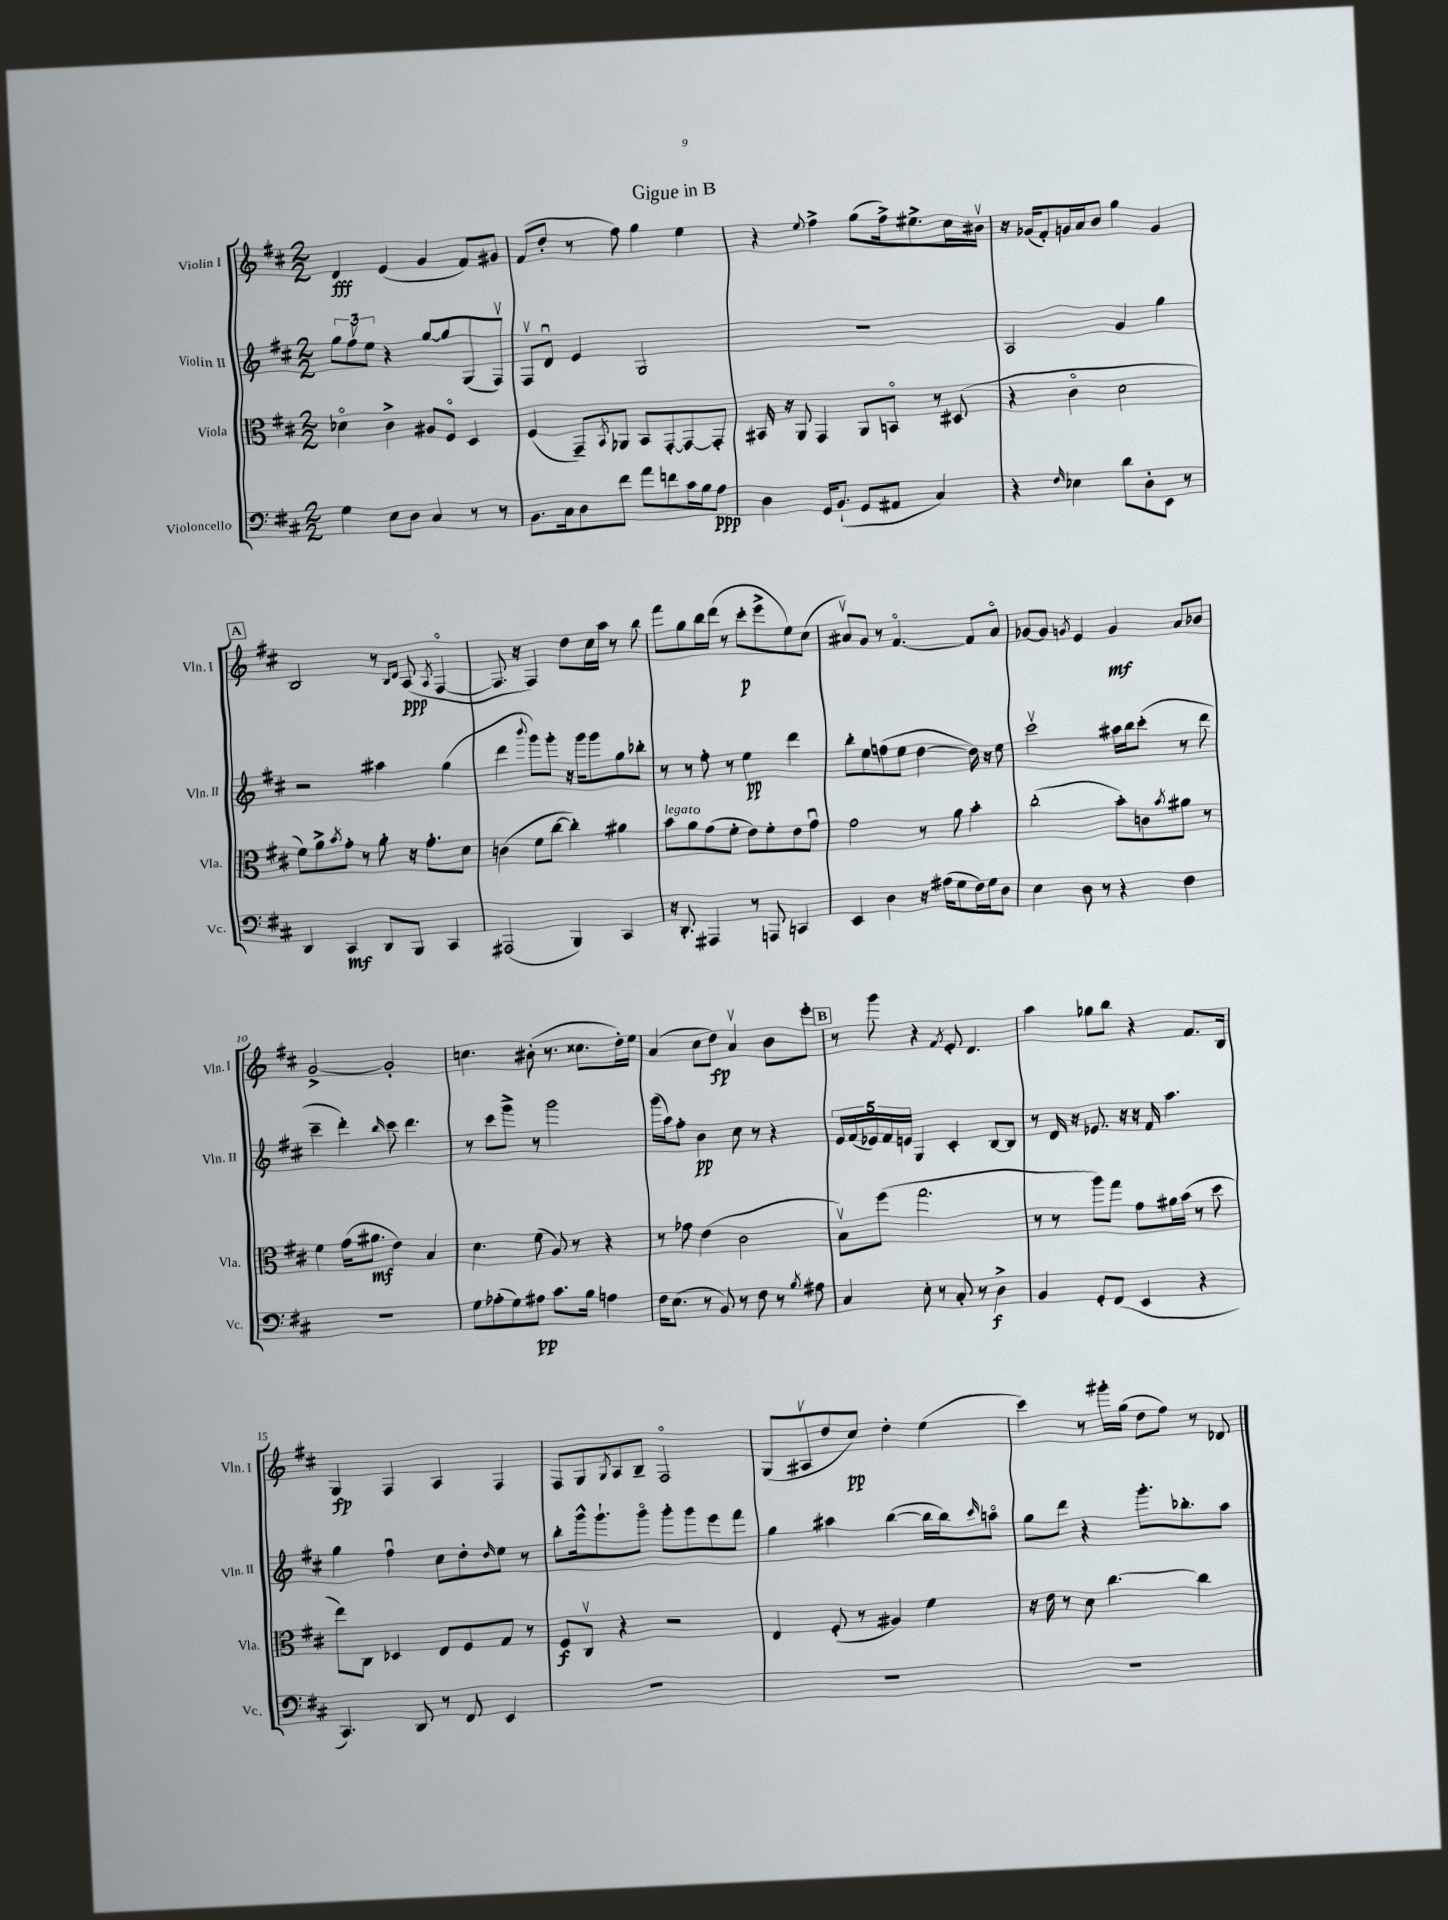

**kern	**dynam	**kern	**dynam	**kern	**dynam	**kern	**dynam
*part4	*part4	*part3	*part3	*part2	*part2	*part1	*part1
*staff4	*staff4	*staff3	*staff3	*staff2	*staff2	*staff1	*staff1
*I"Violoncello	*	*I"Viola	*	*I"Violin II	*	*I"Violin I	*
*I'Vc.	*	*I'Vla.	*	*I'Vln. II	*	*I'Vln. I	*
*clefF4	*	*clefC3	*	*clefG2	*	*clefG2	*
*k[f#c#]	*	*k[f#c#]	*	*k[f#c#]	*	*k[f#c#]	*
*M2/2	*	*M2/2	*	*M2/2	*	*M2/2	*
=1	=1	=1	=1	=1	=1	=1	=1
4G\	.	4d-X\	.	12gg\L	.	4d/	fff
.	.	.	.	12ff#v\	.	.	.
.	.	.	.	12ee\J	.	.	.
8E\L	.	4c#^\	.	4r	.	(4e/	.
8D\J	.	.	.	.	.	.	.
4C#/	.	8A#X/L	.	[8gg/L	.	4g/	.
.	.	8F#/J	.	8gg/]	.	.	.
8r	.	4D/	.	(8G/	.	8f#/L)	.
8r	.	.	.	8F#v/J)	.	8g#X/J	.
=2	=2	=2	=2	=2	=2	=2	=2
8.BB\L	.	(4F#/	.	8F#v/L	.	(8f#/L	.
.	.	.	.	8du/J	.	8dd'/J	.
16C#\k	.	.	.	.	.	.	.
8D\	.	8GG~/L)	.	4e/	.	8r	.
.	.	8qBB/	.	.	.	.	.
8f#\J	.	8AA-X/J	.	.	.	8ff#\)	.
8a\L	.	8BB/L	.	2G/	.	4gg\	.
8fn\	.	[8GG'/	.	.	.	.	.
16c#\L	.	8GG/_	.	.	.	4ee\	.
16B\J	.	.	.	.	.	.	.
8A\J	ppp	8GG'/J]	.	.	.	.	.
=3	=3	=3	=3	=3	=3	=3	=3
4D\	.	16BB#X/	.	1r	.	4r	.
.	.	16r	.	.	.	.	.
.	.	8AA/	.	.	.	.	.
.	.	.	.	.	.	8qqee/	.
16GG/KL	.	4GG/	.	.	.	4ff#^\	.
(8.BB`/J	.	.	.	.	.	.	.
8GG/L	.	8AA/L	.	.	.	(8gg\L	.
8AA#X/J	.	8BBn/J	.	.	.	16ff#^\k)	.
.	.	.	.	.	.	8.ee#X^\	.
4C#/)	.	8r	.	.	.	.	.
.	.	(8D#X/	.	.	.	16cc#\L	.
.	.	.	.	.	.	16b#Xv\JJ	.
=4	=4	=4	=4	=4	=4	=4	=4
4r	.	4r	.	2A/	.	16r	.
.	.	.	.	.	.	(16g-X/KL	.
.	.	.	.	.	.	8f#'/)	.
16qqF#/	.	.	.	.	.	.	.
4E-X\	.	4c#\	.	.	.	16gn/L	.
.	.	.	.	.	.	16a/J	.
.	.	.	.	.	.	8b/J	.
8d\L	.	2d\	.	4g/	.	4gg\	.
8D'\	.	.	.	.	.	.	.
8EE\J	.	.	.	4gg\	.	4g/	.
8r	.	.	.	.	.	.	.
!!LO:LB:g=z
!!LO:REH:place=s1:t=A
=5	=5	=5	=5	=5	=5	=5	=5
4DD/	.	8f#\L)	.	2r	.	2B/	.
.	.	8a^\	.	.	.	.	.
.	.	8qb/	.	.	.	.	.
4CC#/	mf	8g'\J	.	.	.	.	.
.	.	8r	.	.	.	.	.
8DD/L	.	8a'\	.	4aa#X\	.	8r	.
.	.	.	.	.	.	16qqB/LL	.
.	.	.	.	.	.	16qqd/JJ	.
8BBB/J	.	16r	.	.	.	(8A/	ppp
.	.	8.g'\L	.	.	.	.	.
.	.	.	.	.	.	8qA/	.
4CC#/	.	.	.	(4gg\	.	[4F#/	.
.	.	8d\J	.	.	.	.	.
=6	=6	=6	=6	=6	=6	=6	=6
(2AAA#X/	.	(4cn\	.	4ddd\	.	8.F#/]	.
.	.	.	.	.	.	16r	.
.	.	.	.	8qqbbb/	.	.	.
.	.	8f#\L	.	8ggg\L)	.	4F#/)	.
.	.	[8cc#\J	.	8ggg'\J	.	.	.
4BBB/)	.	4cc#'\])	.	16r	.	8dd\L	.
.	.	.	.	16ggg\KL	.	.	.
.	.	.	.	8ggg\	.	16cc#\L	.
.	.	.	.	.	.	16aa\JJ	.
4CC#/	.	4a#X\	.	8gg\	.	8r	.
.	.	.	.	8bb-X'\J	.	8bb\	.
=7	=7	=7	=7	=7	=7	=7	=7
!	!	!LO:TX:a:i:t=legato	!	!	!	!	!
16r	.	8b\L	.	8r	.	8fff#\L	.
8.DD'/	.	.	.	.	.	.	.
.	.	8a\	.	8r	.	8gg\	.
4AAA#X/	.	(8g\	.	8ff#'\	.	16bb\L	.
.	.	.	.	.	.	(16ddd\JJ	.
.	.	8f#'\J	.	8r	.	8r	.
8r	.	8e\L)	.	4ee\	pp	8ccc#'\L	p
8AAAn/	.	8f#'\	.	.	.	8eee^\	.
4CCn/	.	8e\	.	4ddd\	.	8ee\)	.
.	.	8gu\J	.	.	.	(8cc#\J	.
=8	=8	=8	=8	=8	=8	=8	=8
4EE/	.	2g\	.	8bb'\L	.	8a#Xv/L)	.
.	.	.	.	8ee\	.	8g/J	.
4D\	.	.	.	(8ffn\	.	8r	.
.	.	.	.	8ee\J	.	[4.f#/	.
16r	.	8r	.	[4dd\	.	.	.
(16A#X\KL	.	.	.	.	.	.	.
8G\	.	8a\	.	.	.	.	.
16F#\L)	.	4b'\	.	16dd\])	.	8f#/L]	.
16G\J	.	.	.	16r	.	.	.
8D\J	.	.	.	8ee\	.	8a#/J	.
=9	=9	=9	=9	=9	=9	=9	=9
4E\	.	(2cc#'\	.	2ccc#v\	.	[8g-X/L	.
.	.	.	.	.	.	8g-/J]	.
.	.	.	.	.	.	8qgn/	.
8D\	.	.	.	.	.	4e/	.
8r	.	.	.	.	.	.	.
4r	.	8b'\L)	.	16aa#X\LL	.	4g/	mf
.	.	.	.	16bb\J	.	.	.
.	.	8cn\	.	(8ccc#'\J	.	.	.
.	.	8qb/	.	.	.	.	.
4F#\	.	8a#X\J	.	8r	.	8a/L	.
.	.	8r	.	8ddd\	.	8b-X/J	.
!!LO:LB:g=z
=10	=10	=10	=10	=10	=10	=10	=10
1r	.	4f#\	.	4ccc#~\	.	[2g^/	.
.	.	(16g\KL	.	4ddd'\)	.	.	.
.	.	8.a#X\J	mf	.	.	.	.
.	.	.	.	16qqbb/	.	.	.
.	.	4e\)	.	8ccc#\	.	2g'/]	.
.	.	.	.	4.ddd\	.	.	.
.	.	4B/	.	.	.	.	.
=11	=11	=11	=11	=11	=11	=11	=11
8G\L	.	4.d\	.	8r	.	4.ccn\	.
(8A-X'\	.	.	.	8ccc#\L	.	.	.
8G\)	.	.	.	8ggg^\J	.	.	.
8A#X\J	pp	(8f#\	.	8r	.	(8b#X'\	.
8.c#\L	.	8A/)	.	2ggg\	.	8.r	.
.	.	8r	.	.	.	.	.
16B\Jk	.	.	.	.	.	8.cc##X\L	.
4An\	.	4r	.	.	.	.	.
.	.	.	.	.	.	16dd'\L)	.
.	.	.	.	.	.	16ee\JJ	.
=12	=12	=12	=12	=12	=12	=12	=12
16F#\KL	.	8r	.	(16ggg\LL	.	(4a/	.
(8.E\J	.	.	.	16aa\J)	.	.	.
.	.	8g-X\	.	8ff#'\J	.	.	.
8r	.	(4e\	.	4b\	pp	8cc#\L	.
8BB/)	.	.	.	.	.	8dd\J)	fp
8r	.	2c#\	.	8cc#\	.	4av/	.
8F#\	.	.	.	8r	.	.	.
8r	.	.	.	4r	.	8b\L	.
8qB/	.	.	.	.	.	.	.
8A#X\	.	.	.	.	.	8eee'\J	.
!!LO:REH:place=s1:t=B
=13	=13	=13	=13	=13	=13	=13	=13
4C#/	.	8Bv\L)	.	20e/LL	.	8r	.
.	.	.	.	(20f#/	.	.	.
.	.	.	.	20e-X/)	.	.	.
.	.	(8ff#\J	.	.	.	8ggg\	.
.	.	.	.	20f#/	.	.	.
.	.	.	.	20en/JJ	.	.	.
8E'\	.	2.gg\	.	4G/	.	4r	.
8r	.	.	.	.	.	.	.
.	.	.	.	.	.	8qf#/	.
8C#'/	.	.	.	4c#'/	.	8e'/	.
8r	.	.	.	.	.	4.d/	.
4D^\	f	.	.	[8B/L	.	.	.
.	.	.	.	8B/J]	.	.	.
=14	=14	=14	=14	=14	=14	=14	=14
4BB/	.	8r	.	8r	.	4aa\	.
.	.	8r	.	16d/	.	.	.
.	.	.	.	16r	.	.	.
8GG'/L	.	8aa\L)	.	8.e-X/	.	8gg-X\L	.
(8FF#/J	.	8gg\J	.	.	.	8bb\J	.
.	.	.	.	16r	.	.	.
4EE/	.	8g\L	.	16r	.	4r	.
.	.	.	.	16f#/	.	.	.
.	.	16a#X\L	.	4.aa\	.	.	.
.	.	(16b\JJ	.	.	.	.	.
4r	.	8r	.	.	.	8.f#/L	.
.	.	8dd\	.	.	.	.	.
.	.	.	.	.	.	16B/Jk	.
!!LO:LB:g=z
=15	=15	=15	=15	=15	=15	=15	=15
4.CC#/)	.	8ee\L)	.	4gg\	.	4G/	fp
.	.	8C#\J	.	.	.	.	.
.	.	4D-X/	.	4ff#u\	.	4F#/	.
8DD/	.	.	.	.	.	.	.
8r	.	8E/L	.	8cc#\L	.	4A/	.
8FF#/	.	8F#/	.	8dd'\	.	.	.
.	.	.	.	16qqdd/	.	.	.
4EE/	.	8G/J	.	8ee\J	.	4F#/	.
.	.	8r	.	8r	.	.	.
=16	=16	=16	=16	=16	=16	=16	=16
1r	.	8F#/L	f	8bb'\L	.	8F#/L	.
.	.	8C#v/J	.	16ggg^^\k	.	8G/	.
.	.	.	.	8.ggg`\	.	.	.
.	.	.	.	.	.	8qG/	.
.	.	4r	.	.	.	8A/	.
.	.	.	.	8ggg\J	.	8B~/J	.
.	.	2r	.	8ggg'\L	.	2F#/	.
.	.	.	.	8ggg\	.	.	.
.	.	.	.	8eee\	.	.	.
.	.	.	.	8fff#\J	.	.	.
=17	=17	=17	=17	=17	=17	=17	=17
1r	.	4E/	.	4gg\	.	(8G/L	.
.	.	.	.	.	.	8A#Xv/	.
.	.	(8F#'/	.	4aa#X\	.	8dd/	.
.	.	8r	.	.	.	8cc#/J)	pp
.	.	4A#X/)	.	([4bb\	.	4dd'\	.
.	.	4f#\	.	16bb\LL]	.	(4ee\	.
.	.	.	.	16bb\J)	.	.	.
.	.	.	.	16qqccc#/	.	.	.
.	.	.	.	8aan\J	.	.	.
=18	=18	=18	=18	=18	=18	=18	=18
1r	.	16r	.	8gg\L	.	4ccc#\)	.
.	.	16e\	.	.	.	.	.
.	.	8r	.	8ddd\J	.	.	.
.	.	8d\	.	4r	.	8r	.
.	.	[4.cc#\	.	.	.	16ggg#X'\LL	.
.	.	.	.	.	.	(16gg\JJ	.
.	.	.	.	8.ggg'\L	.	8dd\L	.
.	.	.	.	.	.	8ff#\J)	.
.	.	.	.	8.bb-X'\	.	.	.
.	.	4cc#\]	.	.	.	8r	.
.	.	.	.	8aa\J	.	8d-X/	.
==	==	==	==	==	==	==	==
*-	*-	*-	*-	*-	*-	*-	*-
